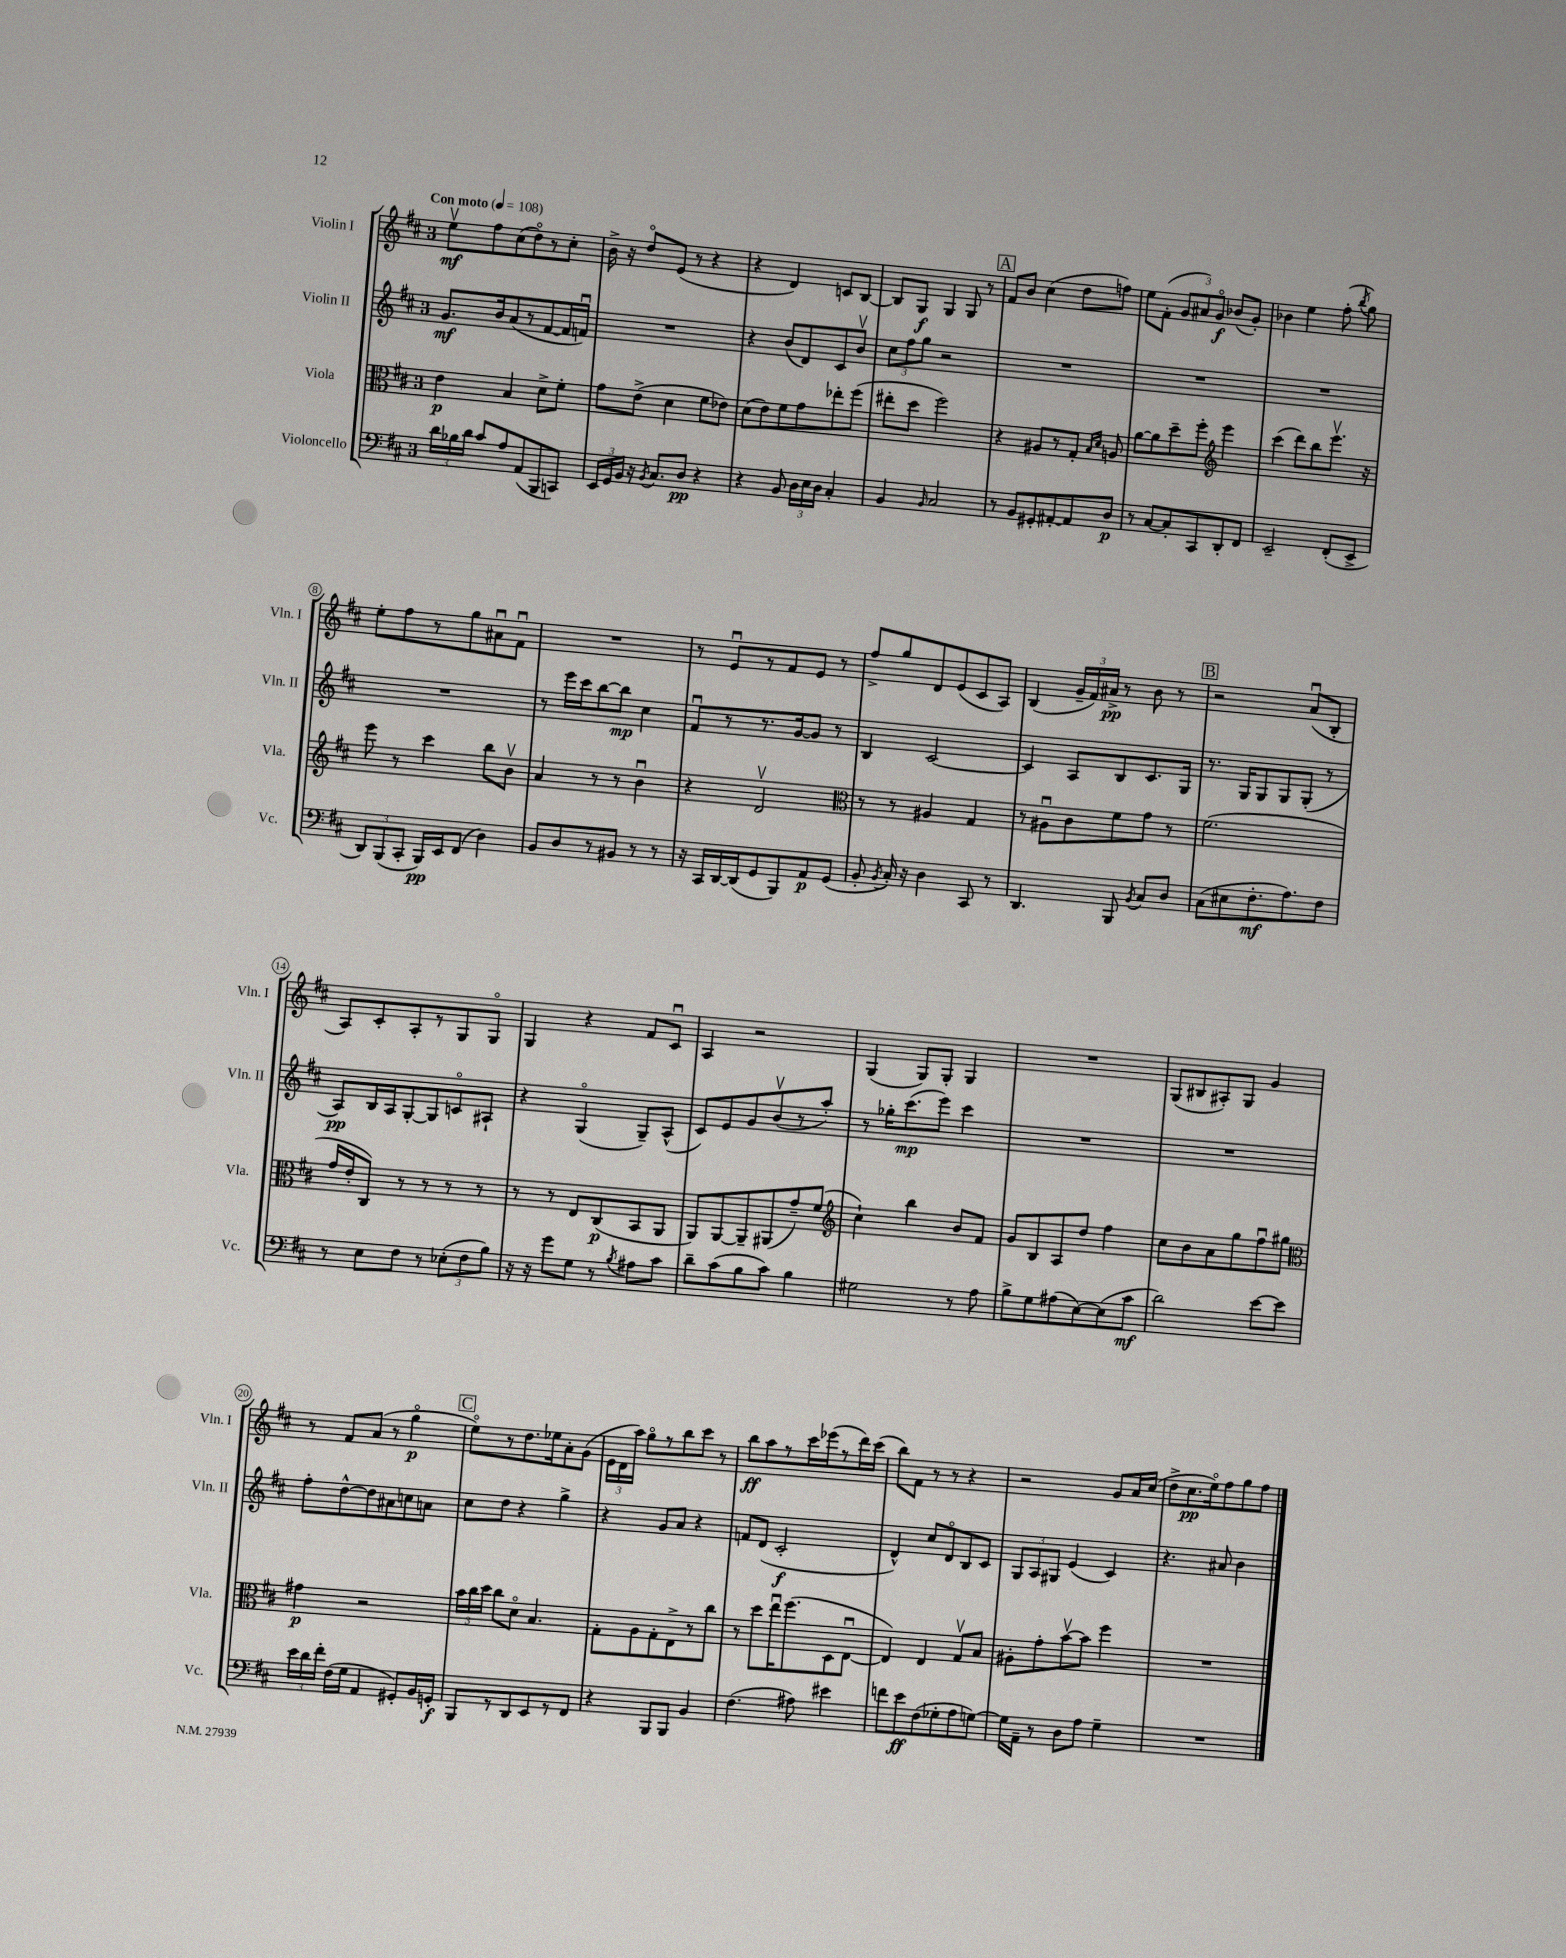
<<
\new StaffGroup <<
\new Staff = "s0" \with { instrumentName = "Violin I" shortInstrumentName = "Vln. I" } {
    \clef treble \key d \major \once \override Staff.TimeSignature.style = #'single-digit \time 3/4 \tempo "Con moto" 4 = 108
    \autoBeamOff e''8[\upbow\mf fis''8 cis''8( d''8\flageolet) r8 cis''8]-. |
    b'16-> r16 d''8[\flageolet e'8]( r8 r4 |
    r4 d'4) c'8[ b8]~ |
    b8[ g8]\f g4 g8 r8 |
    \mark \markup { \box "A" } fis'8[ b'8] cis''4( d''8[ f''8]) |
    e''8[ fis'8]-.( \tuplet 3/2 { g'8[ ais'8) g'8]\flageolet\f } bes'8[( g'8]-.) |
    bes'4 e''4 fis''8-.( \acciaccatura { b''8 } g''8) |
    e''8[-. fis''8 r8 g''8 ais'8\downbow fis'8]\downbow |
    R2. |
    r8 e'8[\downbow r8 fis'8 e'8] r8 |
    fis''8[-> g''8 d'8 e'8( cis'8 a8]) |
    b4( \tuplet 3/2 { g'16[-- fis'16) ais'16]->\pp } r8 b'8 r8 |
    \mark \markup { \box "B" } r2 a'8[\downbow( b8]-. |
    a8[) cis'8-. a8-. r8 g8 g8]\flageolet |
    g4 r4 fis'8[ cis'8]\downbow |
    a4 r2 |
    g4( g8[) g8]-. g4 |
    R2. |
    g8[( bis8 ais8-.) g8] g'4 |
    r8 fis'8[ a'8]( r8 g''4\flageolet\p |
    \mark \markup { \box "C" } e''8[\flageolet) r8 d''8. ees''16 a'8-. g'8]( |
    \tuplet 3/2 { e'16[ d'16 a''16]) } g''8[\flageolet r8 b''8 cis'''8] r8 |
    b''8[\ff a''8 r8 cis'''16 ees'''16( r8 d'''16) cis'''16]( |
    b''8[) fis'8] r8 r8 r4 |
    r2 g'8[ a'16 cis''16]( |
    d''8[-> cis''8.\pp e''16\flageolet) fis''8 g''8 fis''8] \bar "|." |
}
\new Staff = "s1" \with { instrumentName = "Violin II" shortInstrumentName = "Vln. II" } {
    \clef treble \key d \major \once \override Staff.TimeSignature.style = #'single-digit \time 3/4
    \autoBeamOff g'8.[\mf b'16 a'8( r8 fis'8~ fis'16 f'16]\downbow) |
    R2. |
    r4 b'8[( d'8) cis'8 b'8]\upbow |
    \tuplet 3/2 { cis''8[ fis''8 g''8] } r2 |
    \mark \markup { \box "A" } R2. |
    R2. |
    R2. |
    R2. |
    r8 e'''16[ cis'''16 b''8~ b''8]\mp cis''4 |
    fis'8[\downbow r8 r8. g'16~ g'8] r8 |
    b4 cis'2~ |
    cis'4 a8[ b8 cis'8. g16] |
    \mark \markup { \box "B" } r8. g16[ g8 g8 g8]-.( r8 |
    a8[\pp) b16 a16 g8~-. g8 c'8\flageolet ais8]-! |
    r4 g4\flageolet( g8[--) a8]-^( |
    cis'8[) e'8 g'8 b'8\upbow( r8 a''8]-.) |
    r8 ges''16[-. cis'''8.\mp( e'''8]) cis'''4 |
    R2. |
    R2. |
    fis''8[-. d''8~-^ d''8 ais'8 c''8 a'8] |
    \mark \markup { \box "C" } cis''8[ d''8] r4 g''4-> |
    r4 g'8[ a'8] r4 |
    f'8[ d'8]( cis'2-.\f |
    d'4-^) cis''8[ d'8\flageolet b8 cis'8] |
    \tuplet 3/2 { g8[ a8 gis8] } e'4( cis'4) |
    r4. ais'8 b'4 \bar "|." |
}
\new Staff = "s2" \with { instrumentName = "Viola" shortInstrumentName = "Vla." } {
    \clef alto \key d \major \once \override Staff.TimeSignature.style = #'single-digit \time 3/4
    \autoBeamOff e'4\p b4 d'8[-> fis'8]-. |
    g'8[ e'8]->( d'4 fis'8[ ees'8]) |
    d'8[( e'8) fis'8 g'8 ees''8-. fis''8]( |
    eis''8[-. d''8] fis''2) |
    \mark \markup { \box "A" } r4 ais8[ r8 g8]-. \grace { b16[ d'16] } a8 |
    a'8[~ a'8 d''8-- fis''8]-. \clef treble e'''4 |
    cis'''4( d'''8[) b''8 e'''8.]\upbow r16 |
    e'''8 r8 cis'''4 b''8[ b'8]\upbow |
    a'4 r8 r8 b'4\downbow |
    r4 d'2\upbow |
    \clef alto r8 r8 ais4 g4 |
    r8 ais8[\downbow cis'8 fis'8 g'8] r8 |
    \mark \markup { \box "B" } fis'2.( |
    g'16[ e'16-. cis8]) r8 r8 r8 r8 |
    r8 r8 e8[ cis8\p( b,8 a,8] |
    a,8[) a,8~ a,8-- ais,8( g'8--) fis'8]( |
    \clef treble cis''4-!) b''4 b'8[ fis'8] |
    g'8[ b8 a8 d''8] fis''4 |
    cis''8[ b'8 a'8 g''8 fis''8\downbow gis''8] |
    \clef alto gis'4\p r2 |
    \mark \markup { \box "C" } \tuplet 3/2 { b'16[ cis''16 d''16] } cis''8[ d'8]\flageolet b4. |
    g8[-. a8 g8-. e8-> r8 cis''8] |
    r8 d''8[ e''16\downbow fis''8.( d8 e8]~\downbow |
    e4) e4 g8[\upbow b8] |
    ais8[-. g'8-. b'8~\upbow b'8] fis''4 |
    R2. \bar "|." |
}
\new Staff = "s3" \with { instrumentName = "Violoncello" shortInstrumentName = "Vc." } {
    \clef bass \key d \major \once \override Staff.TimeSignature.style = #'single-digit \time 3/4
    \autoBeamOff \tuplet 3/2 { d'16[ bes16 d'16] } cis'8[ a8 a,8( b,,8 c,8]) |
    \tuplet 3/2 { e,16[ g,16 b,16] } r16 \acciaccatura { b,8 } cis8.[ d8]\pp r4 |
    r4 b,8 \tuplet 3/2 { d16[ e16 d16] } cis4-. |
    b,4 \grace { b,16 } cis2 |
    \mark \markup { \box "A" } r8 b,8[ gis,8-. ais,8~-. ais,8 d8]\p |
    r8 cis8[~ cis8-. cis,8 d,8-. fis,8] |
    e,2-- fis,8[-.( e,8]-> |
    \tuplet 3/2 { d,8[) b,,8( cis,8]-. } b,,16[\pp) e,16 fis,8]( d4) |
    b,8[ d8 r8 bis,8] r8 r8 |
    r16 cis,16[ d,16~ d,16( g,8 b,,8) a,8\p g,8]( |
    b,8-. \acciaccatura { b,8 } cis16-.) r16 d4 cis,8 r8 |
    d,4. b,,8 \acciaccatura { b,8 } cis8[ d8] |
    \mark \markup { \box "B" } cis8[( eis8 fis8.-.\mf a8.) fis8] |
    r8 e8[ fis8] r8 \tuplet 3/2 { ees8[-.( fis8 b8]) } |
    r16 r16 g'8[ g8] r8 \acciaccatura { b8 } ais8[ cis'8] |
    d'8[-- cis'8( b8 cis'8]) b4 |
    gis2 r8 a8 |
    b8[-> g8 ais8( e8~) e8( cis'8]\mf |
    d'2) e'8[~ e'8] |
    \tuplet 3/2 { e'16[ d'16 fis'16]-. } fis16[( g16] a,4 gis,8[-.) b,16 g,16]-.\f |
    \mark \markup { \box "C" } b,,8[ r8 d,8 e,8 r8 fis,8] |
    r4 b,,8[ b,,8] b,4 |
    fis4.( ais8) eis'4 |
    f'8[ e'8\ff fis8( ges8-. a8 g8]~) |
    g16[ a,16]-- r8 d8[ a8] g4-- |
    R2. \bar "|." |
}
>>
>>
\layout { \context { \Score \override BarNumber.stencil = #(make-stencil-circler 0.1 0.3 ly:text-interface::print) } }
